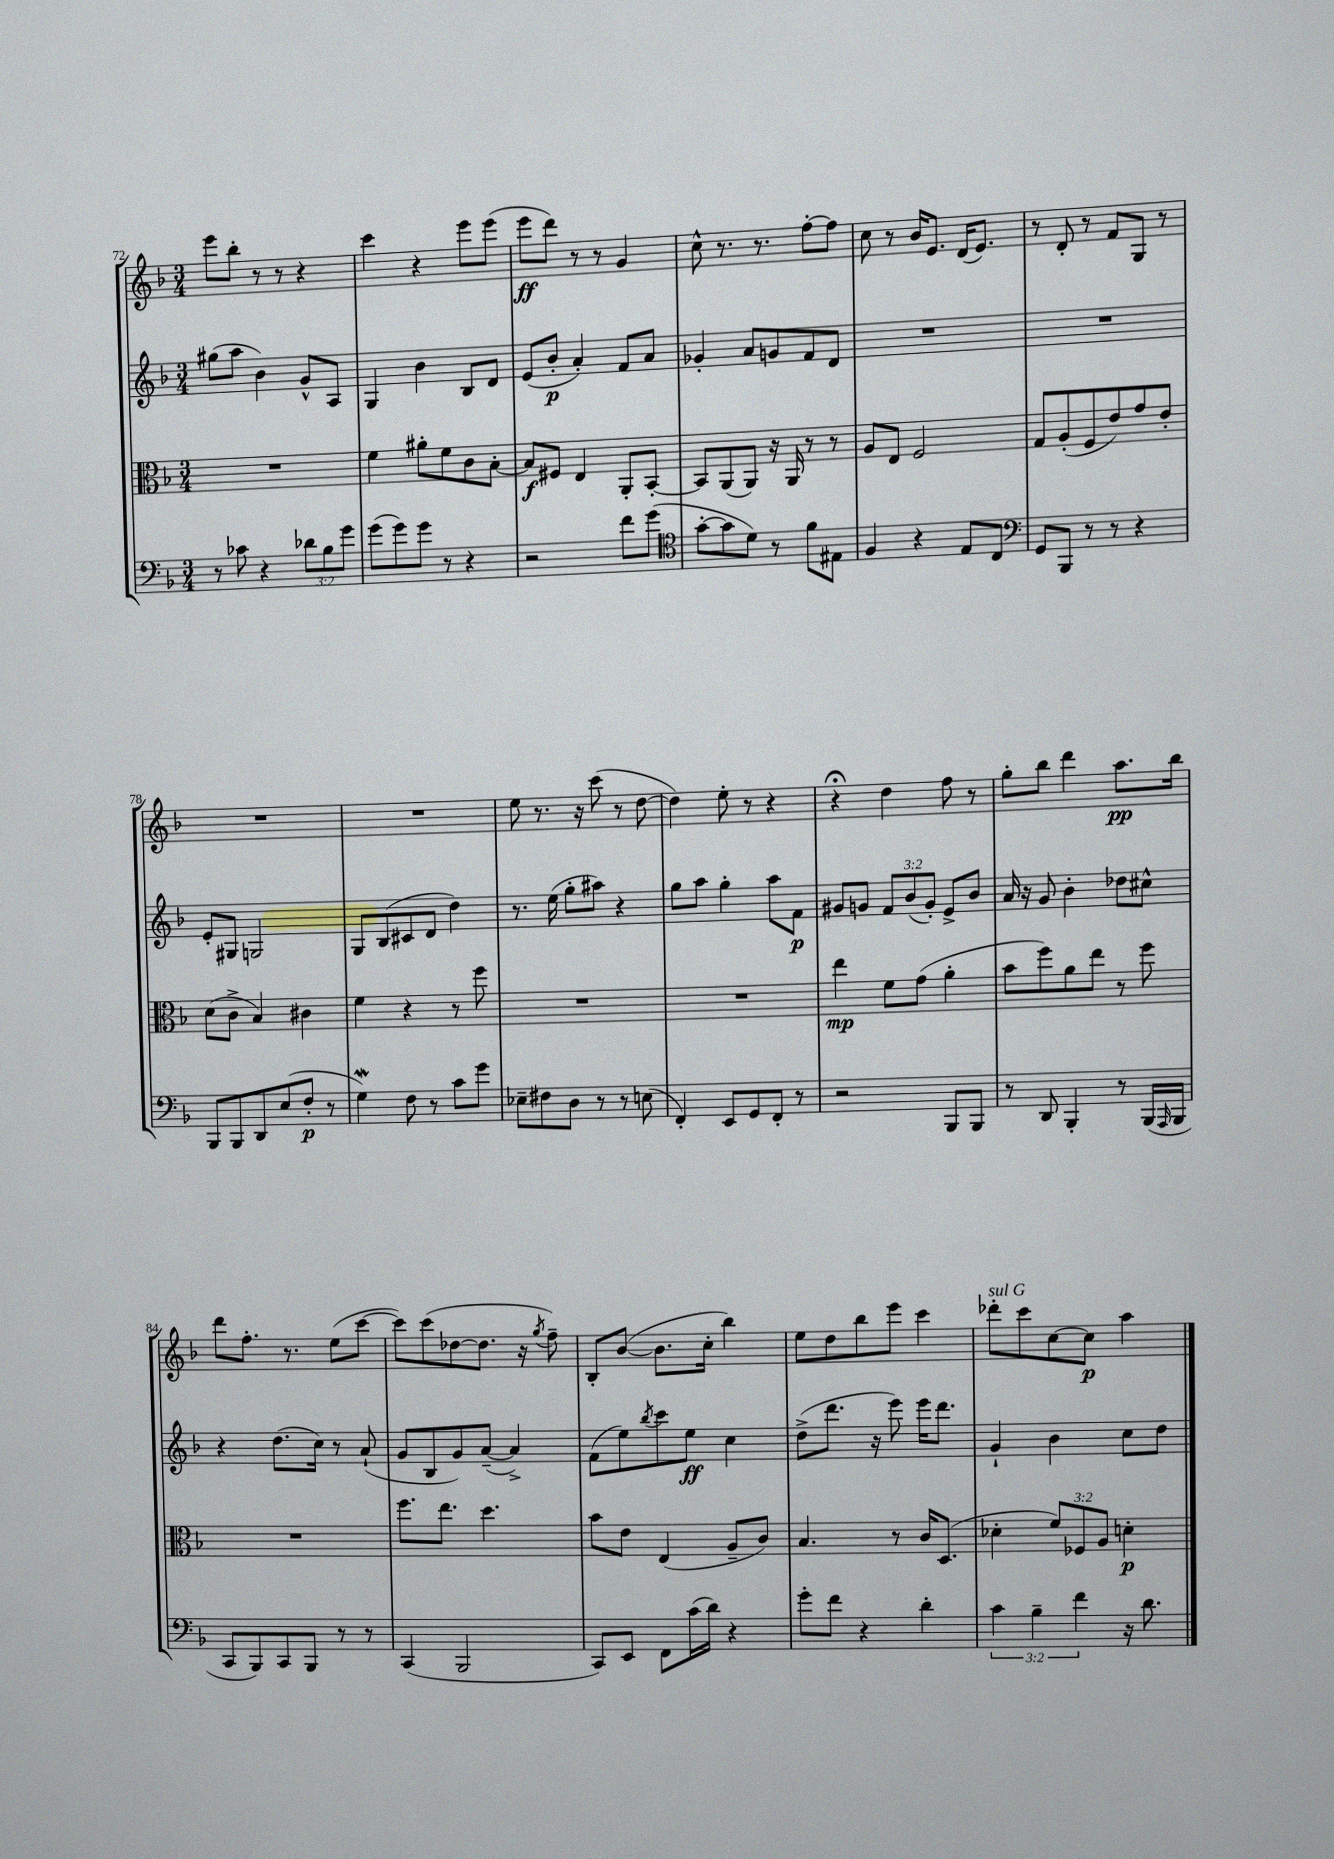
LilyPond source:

<<
\new StaffGroup <<
\new Staff = "s0" {
    \clef treble \key f \major \numericTimeSignature \time 3/4
    e'''8 bes''8-. r8 r8 r4 |
    c'''4 r4 e'''8 e'''8( |
    e'''8\ff d'''8) r8 r8 g'4 |
    c''8-^ r8. r8. f''8~-. f''8 |
    c''8 r8 bes'16 e'8. d'16( e'8.) |
    r8 d'8-. r8 f'8 g8 r8 |
    R2. |
    R2. |
    e''8 r8. r16 c'''8( r8 d''8~ |
    d''4) e''8-. r8 r4 |
    r4\fermata d''4 f''8 r8 |
    g''8-. bes''8 d'''4 a''8.\pp bes''16 |
    d'''8 f''8.-. r8. e''8( c'''8~ |
    c'''8) c'''8( des''8~ des''8. r16 \acciaccatura { g''8 } f''8--) |
    bes8-. bes'8~( bes'8. c''16-. bes''4) |
    e''8 d''8 bes''8 e'''8 c'''4 |
    des'''8-.^\markup { \italic "sul G" } c'''8 c''8~ c''8\p a''4 \bar "|." |
}
\new Staff = "s1" {
    \clef treble \key f \major \numericTimeSignature \time 3/4 \override Staff.TupletNumber.text = #tuplet-number::calc-fraction-text
    gis''8( a''8 bes'4) g'8-^ a8 |
    g4 bes'4 bes8 d'8 |
    e'8( bes'8-.\p a'4-.) f'8 a'8 |
    ges'4-. a'8 g'8 f'8 d'8 |
    R2. |
    R2. |
    e'8-. gis8 g2 |
    g8 bes8( cis'8 d'8 d''4) |
    r8. e''16( g''8-. ais''8) r4 |
    g''8 a''8 g''4-. a''8 f'8\p |
    gis'8 g'8 \tuplet 3/2 { f'8 bes'8( g'8-.) } e'8-> bes'8 |
    a'16 r16 g'8 bes'4-. des''8 cis''8-^ |
    r4 d''8.( c''16) r8 a'8-!( |
    g'8 bes8 g'8) a'8~--( a'4->) |
    f'8( e''8) \acciaccatura { bes''8 } c'''8 e''8\ff c''4 |
    d''8->( d'''8. r16 e'''8) e'''16 d'''8. |
    g'4-! bes'4 c''8 d''8 \bar "|." |
}
\new Staff = "s2" {
    \clef alto \key f \major \numericTimeSignature \time 3/4 \override Staff.TupletNumber.text = #tuplet-number::calc-fraction-text
    R2. |
    f'4 ais'8-. f'8 c'8 bes8~-. |
    bes8\f fis8 e4 a,8-. bes,8~-. |
    bes,8 a,8( a,8) r16 a,16 r8 r8 |
    a8 e8 f2 |
    g8 a8-.( f8 e'8) g'8 e'8-. |
    d'8( c'8-> bes4) cis'4 |
    f'4 r4 r8 f''8 |
    R2. |
    R2. |
    e''4\mp f'8 g'8( a'4-. |
    bes'8 f''8) a'8 e''8 r8 f''8 |
    R2. |
    f''8. e''8. d''4. |
    bes'8 e'8 e4( a8-- c'8) |
    bes4. r8 c'16 d8.( |
    des'4-. \tuplet 3/2 { f'8) fes8 a8 } d'4-.\p \bar "|." |
}
\new Staff = "s3" {
    \clef bass \key f \major \numericTimeSignature \time 3/4 \override Staff.TupletNumber.text = #tuplet-number::calc-fraction-text
    r8 ces'8 r4 \tuplet 3/2 { des'8 bes8 g'8 } |
    g'8( g'8) g'8 r8 r4 |
    r2 f'8 g'8( |
    \clef tenor g'8~-. g'8 d'8) r8 f'8 eis8 |
    f4 r4 e8 c8 |
    \clef bass g,8 bes,,8 r8 r8 r4 |
    bes,,8 bes,,8 d,8 e8( f8-.\p r8 |
    g4\mordent) f8 r8 c'8 g'8 |
    ees8-- fis8 d8 r8 r8 e8( |
    f,4-.) e,8 g,8 f,8-. r8 |
    r2 bes,,8 bes,,8 |
    r8 d,8 bes,,4-. r8 bes,,16( \grace { a,,16 } bes,,16 |
    c,8 bes,,8) c,8 bes,,8 r8 r8 |
    c,4( bes,,2 |
    c,8) e,8 f,8 c'16( d'16) r4 |
    g'8-. f'8 r4 d'4-. |
    \tuplet 3/2 { c'4 bes4-- f'4 } r16 d'8. \bar "|." |
}
>>
>>
\layout { \context { \Score currentBarNumber = #72 } }
